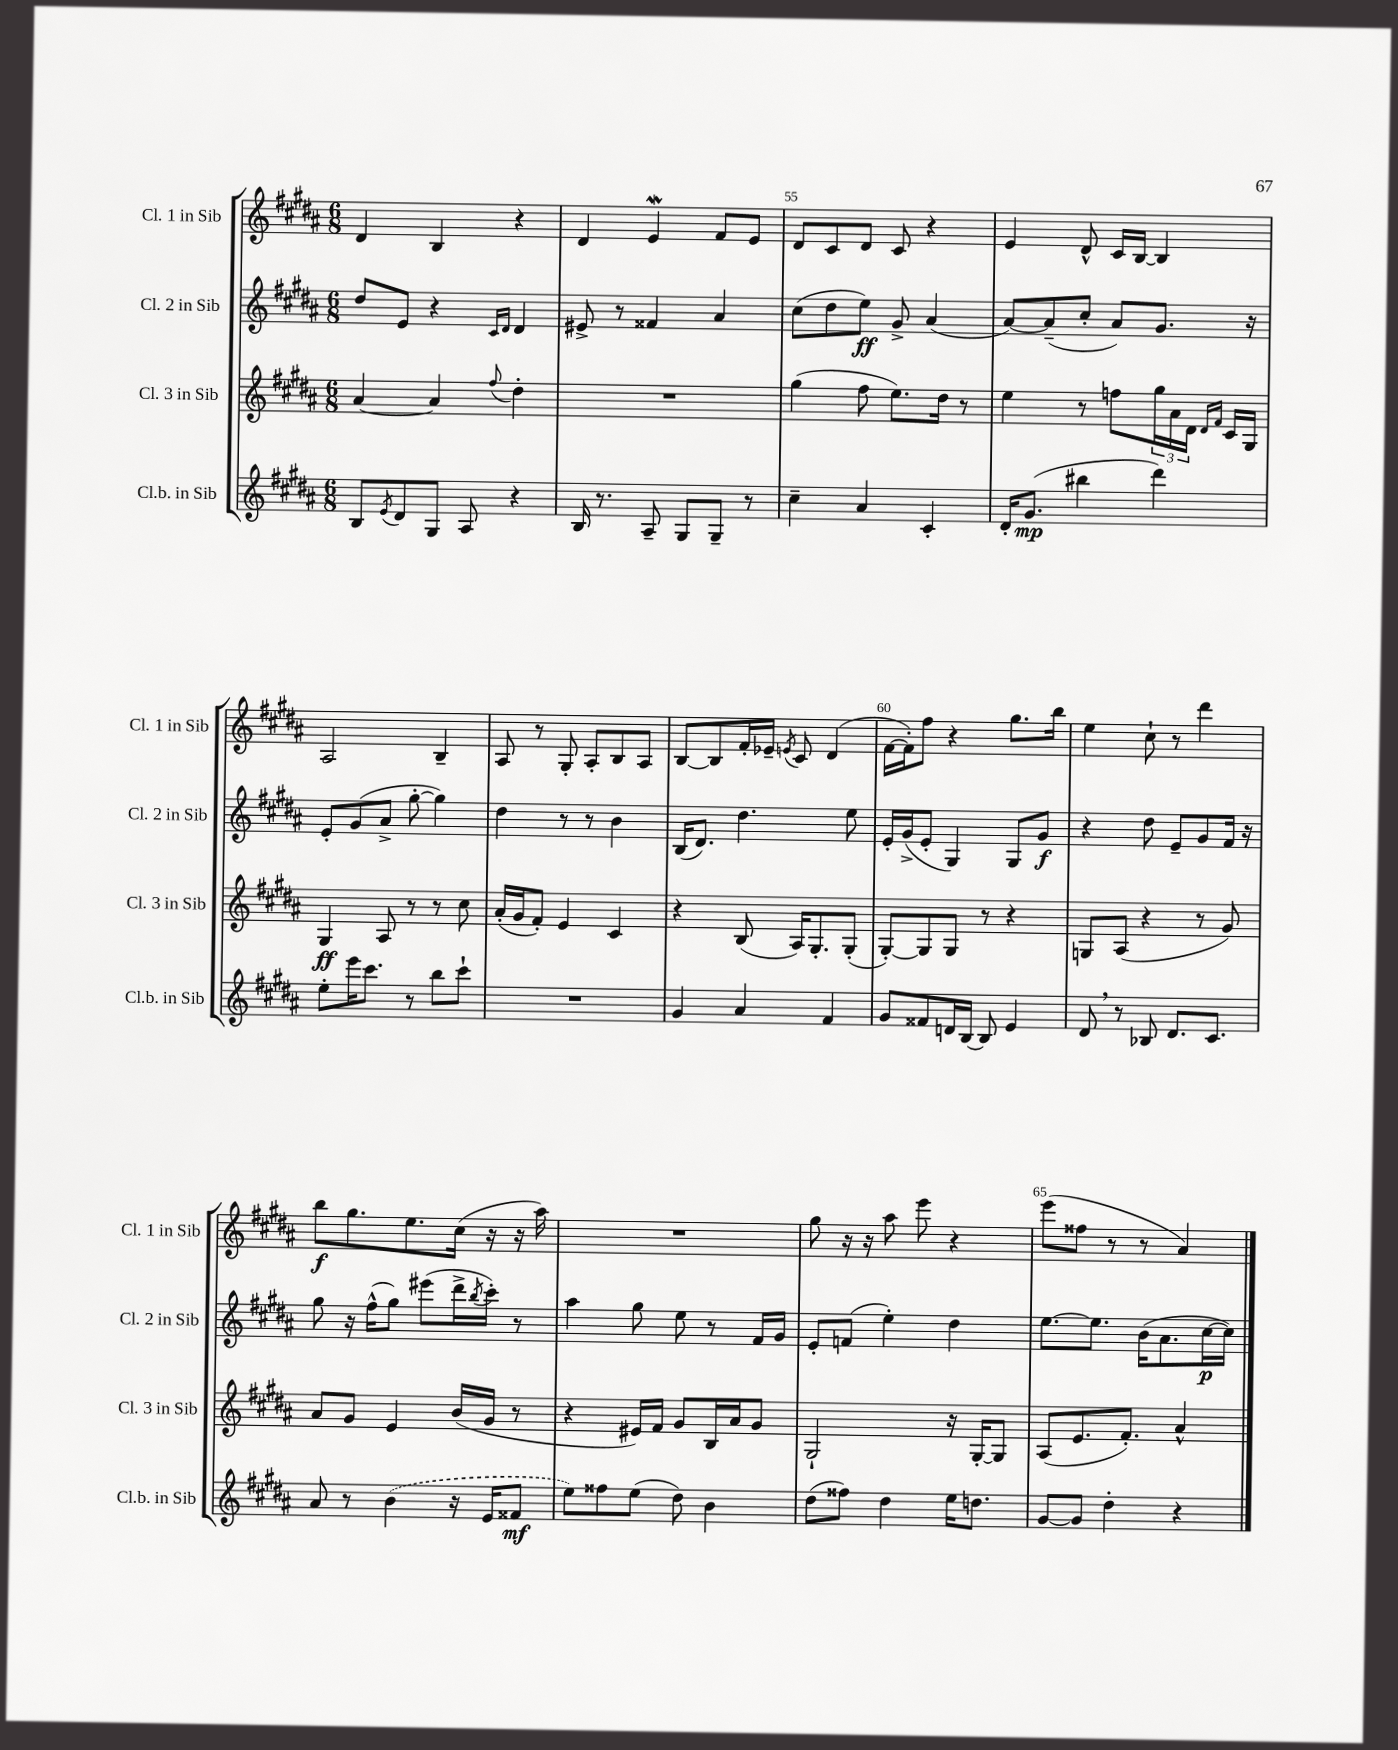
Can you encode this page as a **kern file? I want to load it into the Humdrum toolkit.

**kern	**kern	**kern	**kern
*staff4	*staff3	*staff2	*staff1
*clefG2	*clefG2	*clefG2	*clefG2
*k[f#c#g#d#a#]	*k[f#c#g#d#a#]	*k[f#c#g#d#a#]	*k[f#c#g#d#a#]
*M6/8	*M6/8	*M6/8	*M6/8
8B	[4a#	8dd#	4d#
8qe	.	.	.
8d#	.	8e	.
8G#	4a#]	4r	4B
8A#	.	.	.
.	.	16qqc#	.
.	8qqff#	16qqd#	.
4r	4dd#'	4d#	4r
=	=	=	=
16B	2.r	8e#^	4d#
8.r	.	.	.
.	.	8r	.
8A#~	.	4f##	4e
8G#	.	.	.
8G#~	.	4a#	8f#
8r	.	.	8e
=	=	=	=
4cc#~	(4gg#	(8cc#	8d#
.	.	8dd#	8c#
4a#	8ff#	8ee)	8d#
.	8.ee)	8g#^	8c#
4c#'	.	(4a#	4r
.	16dd#	.	.
.	8r	.	.
=	=	=	=
16d#'	4ee	[8a#)	4e
(8.g#	.	.	.
.	.	(8a#~]	.
4bb#	8r	8cc#'	8d#^^
.	8ff	8a#)	16c#
.	.	.	[16B
4ddd#)	24gg#	8.g#	4B]
.	24a#	.	.
.	24d#	.	.
.	16qqd#	.	.
.	16qqf#	.	.
.	16c#	.	.
.	16G#	16r	.
=	=	=	=
8ee'	4G#	8e'	2A#
16eee	.	(8g#	.
8.ccc#	.	.	.
.	8A#	8a#^	.
8r	8r	[8gg#'	.
8bb	8r	4gg#])	4B~
8ccc#`	8cc#	.	.
=	=	=	=
2.r	(16a#'	4dd#	8A#
.	16g#	.	.
.	8f#')	.	8r
.	4e	8r	8G#'
.	.	8r	8A#'
.	4c#	4b	8B
.	.	.	8A#
=	=	=	=
4g#	4r	(16B	[8B
.	.	8.d#)	.
.	.	.	8B]
4a#	(8B	4.dd#	16f#'
.	.	.	16e-~
.	.	.	8qe
.	16A#)	.	8c#
.	8.G#'	.	.
4f#	.	.	(4d#
.	(8G#'	8ee	.
=	=	=	=
8g#	[8G#')	16e'	[16f#
.	.	(16g#^	16f#'])
8f##	8G#]	8e'	8ff#
16d	8G#	4G#)	4r
[16B	.	.	.
8B]	8r	.	.
4e	4r	8G#	8.gg#
.	.	8g#	.
.	.	.	16bb
=	=	=	=
8d#	8G	4r	4ee
8r	(8A#	.	.
8B-	4r	8dd#	8cc#`
8.d#	.	8e~	8r
.	8r	8g#	4ddd#
8.c#	.	.	.
.	8g#)	16f#	.
.	.	16r	.
=	=	=	=
8a#	8a#	8gg#	8bb
8r	8g#	16r	8.gg#
.	.	(16ff#^^	.
(4b	4e	8gg#)	.
.	.	.	8.ee
.	.	(8eee#	.
16r	(16b	16ddd#^	(16cc#
.	.	8qbb	.
16e	16g#	16ccc#')	16r
8f##	8r	8r	16r
.	.	.	16aa#)
=	=	=	=
8ee)	4r	4aa#	2.r
8ff##	.	.	.
(8ee	16e#)	8gg#	.
.	16f#	.	.
8dd#)	8g#	8ee	.
4b	16B	8r	.
.	16a#	.	.
.	8g#	16f#	.
.	.	16g#	.
=	=	=	=
(8dd#	2G#`	8e'	8gg#
8ff##)	.	(8f	16r
.	.	.	16r
4dd#	.	4ee')	8aa#
.	.	.	8eee
16ee	16r	4dd#	4r
8.dd	[16G#'	.	.
.	8G#]	.	.
=	=	=	=
[8g#	(8A#	[8.ee	(8eee
8g#]	8.e	.	8ff##
.	.	8.ee]	.
4dd#'	.	.	8r
.	8.f#')	.	.
.	.	(16b	8r
.	.	8.a#	.
4r	4a#^^	.	4a#)
.	.	[16cc#	.
.	.	16cc#])	.
==	==	==	==
*-	*-	*-	*-
